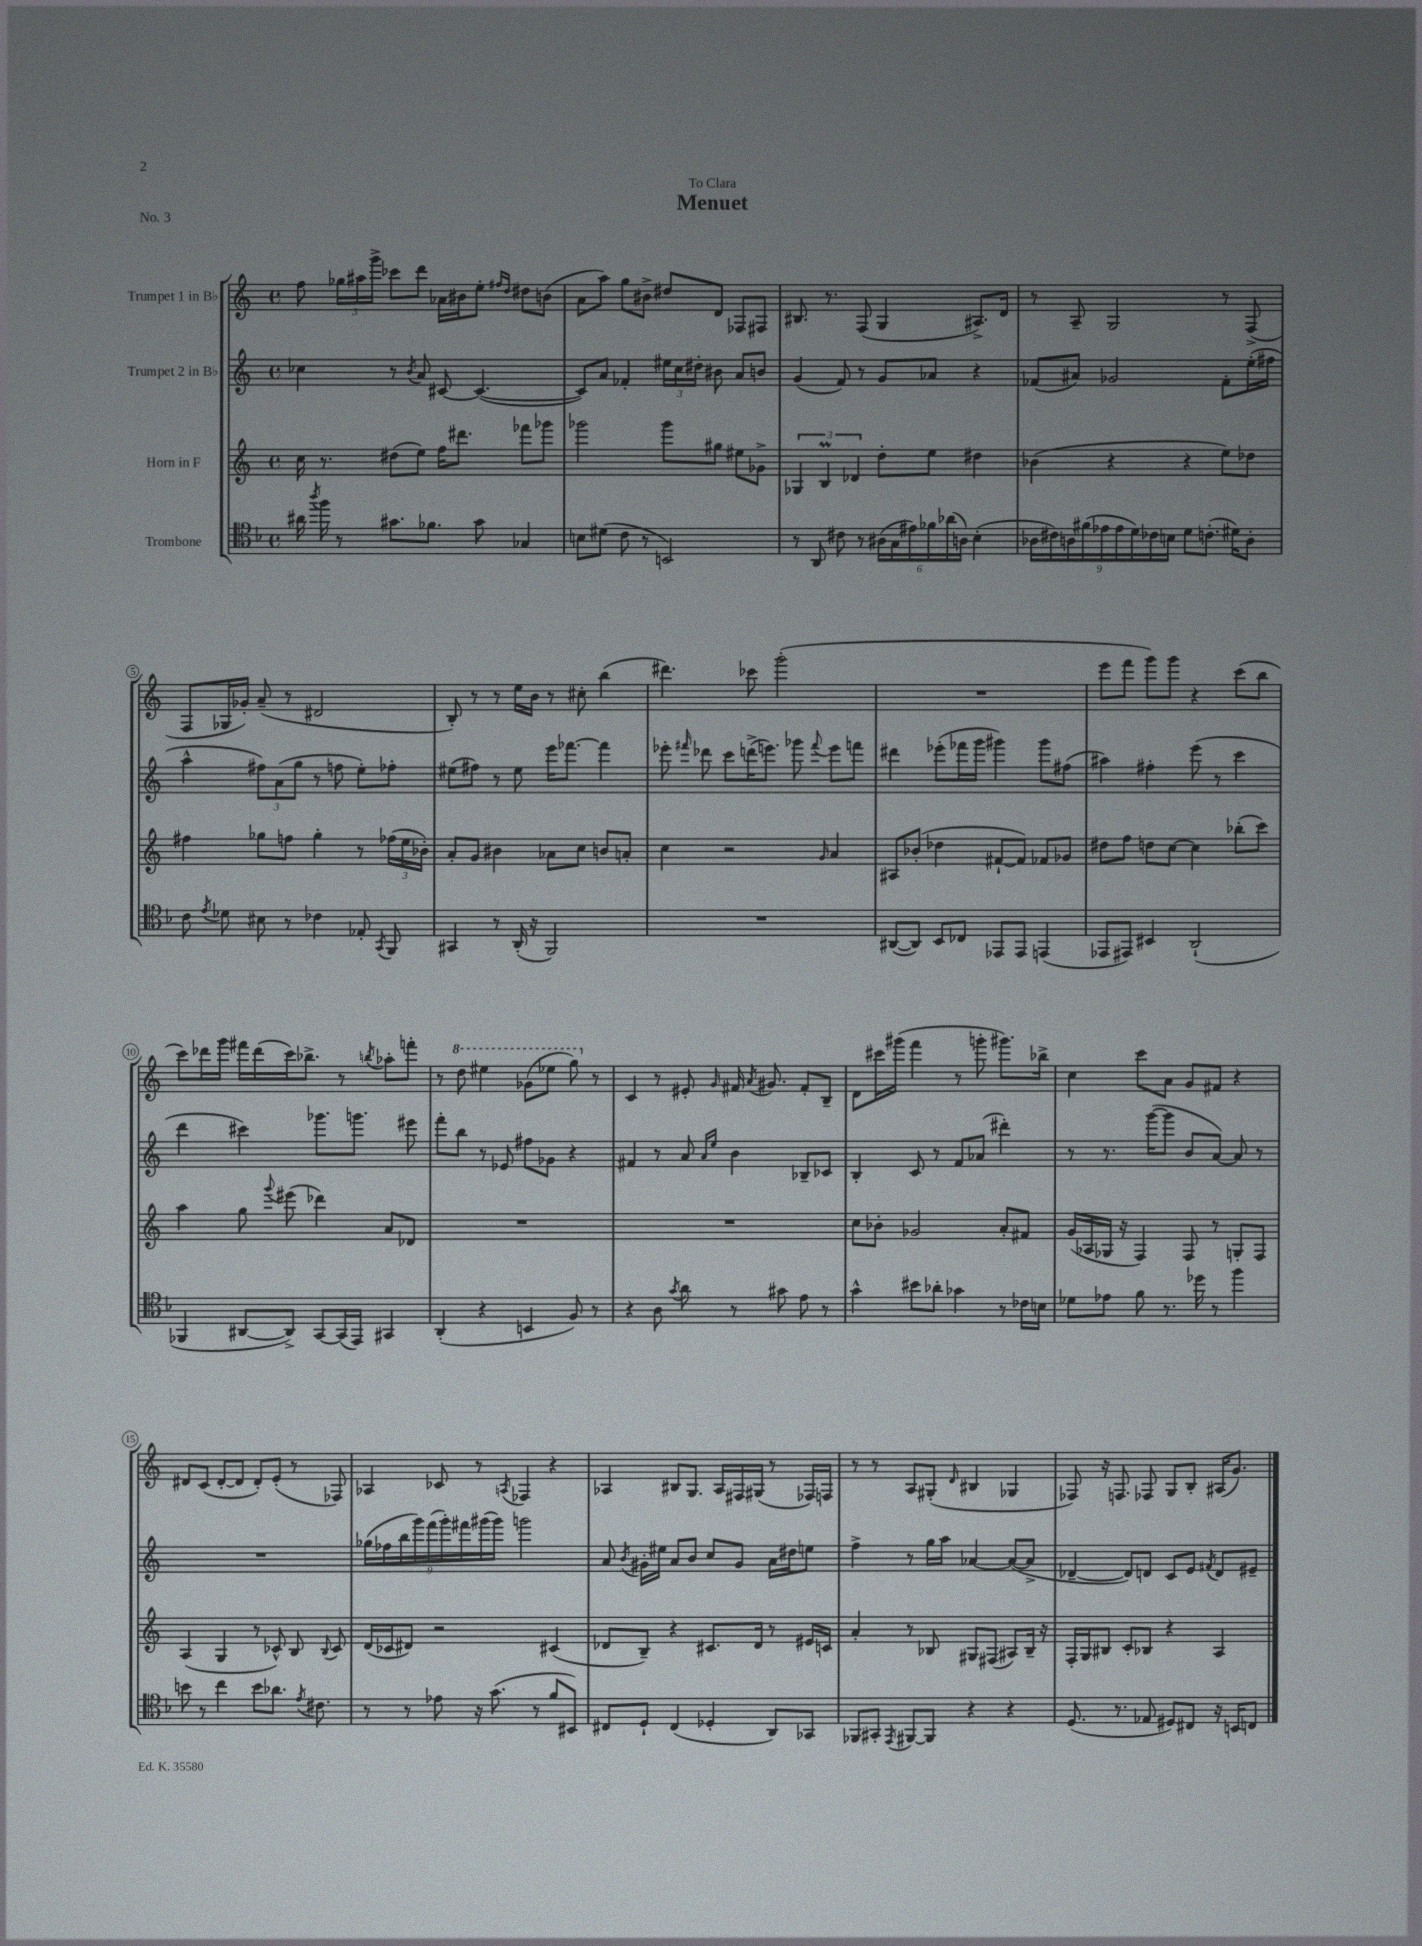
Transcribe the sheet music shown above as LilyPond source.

\header { title = "Menuet" dedication = "To Clara" piece = "No. 3" }
<<
\new StaffGroup <<
\new Staff = "s0" \with { instrumentName = "Trumpet 1 in Bb" } {
    \clef treble \key c \major \defaultTimeSignature \time 4/4
    \autoBeamOff f''8 \tuplet 3/2 { ges''16[ ais''16 g'''16]-> } ces'''8[ d'''8] aes'16[ bis'16 e''8]-. \grace { fis''16[ d''16] } dis''8[ b'8]( |
    a'8[ a''8]) g''8[ bis'8]-> dis''8[ d'8] fes8[ fis8] |
    bis8. r8. f8( g4 ais8.[->) d'16] |
    r8 a8-- g2 r8 f8->( |
    f8[ ges16 ges'16]-.) a'8--( r8 dis'2 |
    b8-.) r8 r8 e''16[ b'16] r8 cis''8-. b''4( |
    dis'''4.) ces'''8 g'''2-.( |
    R1 |
    e'''8[ f'''8] g'''8[) g'''8] r4 c'''8[( b''8] |
    c'''8[) des'''16 g'''16] fis'''16[ des'''16( c'''16) bes''8.]-> r8 \acciaccatura { b''8 } aes''8[-. f'''8]-. |
    r8 \ottava #1 d'''8 eis'''4 ges''8[( ees'''8] g'''8) \ottava #0 r8 |
    c'4 r8 eis'8-. \grace { g'16 } fis'16 \acciaccatura { a'8 } gis'8. fis'8[-. b8]-- |
    d'8[ cis'''16 gis'''16]( f'''4 r8 g'''8-. gis'''8.[) bes''16]-> |
    c''4 c'''8[ a'8] g'8[ fis'8] r4 |
    dis'8[ c'8]( dis'8[~-. dis'8] dis'8[-.) e'8]-.( r8 fes8) |
    aes4 ces'8 r8 \acciaccatura { a8 } fes4 r4 |
    aes4 bis8[ g8.] aes16[ fis16 gis16]( r8 fes16[) f16] |
    r8 r8 a8[ gis8]-.( \grace { d'16 } bis4 ges4 |
    fes8) r16 f8. fes8 g8[ b8]-. ais16[( g'8.]) \bar "|." |
}
\new Staff = "s1" \with { instrumentName = "Trumpet 2 in Bb" } {
    \clef treble \key c \major \defaultTimeSignature \time 4/4
    \autoBeamOff ces''4 r8 \acciaccatura { b'8 } a'8 cis'8~ cis'4.~( |
    cis'8[) a'8] fes'4-. \tuplet 3/2 { eis''16[ c''16 dis''16]-. } bis'8 a'8[ b'8] |
    g'4( f'8) r8 g'8[ aes'8] r4 |
    fes'8[( ais'8]) ges'2 fes'8[-. e''16-.( fis''16] |
    a''4-^ \tuplet 3/2 { fis''8[) a'8( g''8] } r8 f''8 e''8[-.) fes''8]-. |
    eis''8[( fis''8]) r8 eis''8 e'''16[ fes'''8.]~ fes'''4 |
    ees'''8-. \grace { fis'''16 } des'''8 c'''8[ d'''16->( e'''8.]) ges'''8 \appoggiatura { fis'''8 } e'''8[ f'''8] |
    dis'''4 ees'''8[-.( fes'''16 g'''16] gis'''4) gis'''8[ fis''8]( |
    ais''4) fis''4-. e'''8( r8 c'''4 |
    d'''4 cis'''4) ges'''8.[ g'''8.] eis'''8 |
    f'''8[-. b''8] r8 ees'8 fis''8[ ges'8] r4 |
    fis'4 r8 a'8 \grace { a'16[ e''16] } b'4 bes8[-- ces'8] |
    b4-. c'8 r8 f'8[ aes'8]( dis'''4-.) |
    r8 r8. g'''16[~( g'''8] b'8[ a'8]~) a'8 r8 |
    R1 |
    \tuplet 9/8 { ges''16[( fes''16 b''16 g'''16) f'''16( g'''16-.) fis'''16 gis'''16( gis'''16]) } g'''2 |
    a'8 \acciaccatura { b'8 } gis'16[-. eis''16] a'8[ b'8] c''8[ gis'8] a'16[ dis''16 e''8] |
    f''4-> r8 g''16[ a''16] aes'4~ aes'8[~( aes'8]-> |
    des'4~-- des'8[) d'8] c'8[ e'8] \acciaccatura { fis'8 } d'8[ eis'8]-- \bar "|." |
}
\new Staff = "s2" \with { instrumentName = "Horn in F" } {
    \clef treble \key c \major \defaultTimeSignature \time 4/4
    \autoBeamOff c''16 r8. dis''8[( e''8]) f''16[ dis'''8.] fes'''8[ ges'''8] |
    ges'''2 ges'''8[ gis''8] eis''8[ ges'8]-> |
    \tuplet 3/2 { ges4 b4\prall des'4 } d''8[-. e''8] dis''4 |
    bes'4( r4 r4 e''8[) des''8] |
    fis''4 ges''8[ f''8] ges''4-. r8 \tuplet 3/2 { fes''16[( e''16 bes'16]-.) } |
    a'8[-. g'8] bis'4 aes'8[ c''8] b'8[ a'8]-. |
    c''4 r2 \grace { g'16 } a'4 |
    ais8[ bes'8]-.( des''4 fis'8[~-! fis'8]) fes'8[ ges'8] |
    dis''8[ f''8] d''8[ c''8]~ c''4 bes''8[-.( c'''8]) |
    a''4 g''8 \appoggiatura { g'''8 } eis'''8( des'''4) a'8[ des'8] |
    R1 |
    R1 |
    c''8[ bes'8]-. ges'2 a'8[-. fis'8] |
    g'16[( aes16 ges16] r16 f4) f8 r8 g8[-. f8] |
    a4( g4 r8 ces'8-^) b8 \appoggiatura { b8 } ces'8 |
    d'16[( ces'16 dis'8]) r2 cis'4( |
    des'8[ b8]--) r4 cis'8.[ des'16] r8 eis'16[ c'16] |
    a'4-. r8 bes8 gis8[ fis8]( ais8[) bes16]-- r16 |
    f16[-. g16 bis8] c'8[-. bes8] r4 a4 \bar "|." |
}
\new Staff = "s3" \with { instrumentName = "Trombone" } {
    \clef tenor \key f \major \defaultTimeSignature \time 4/4
    \autoBeamOff ais'16 \acciaccatura { a''8 } f''16 r8 gis'8.[ fes'8.] gis'8 ges4 |
    b8[ dis'8]( c'8 r8 b,2) |
    r8 a,8 cis'8 r8 \tuplet 6/4 { ais16[( g16 eis'16) fes'16 aes'16( a16]) } bes4-.( |
    \tuplet 9/8 { aes16[ cis'16) a16 fis'16( ees'16 ees'16 d'16) ces'16 b16] } d'8[ c'8.]-.( dis'16[) a8]-. |
    c'8 \acciaccatura { e'8 } des'8 bis8 r8 ces'4 ees8-. \acciaccatura { g,8 } f,8 |
    gis,4 r8 a,16-.( r16 f,2) |
    R1 |
    ais,8[~( ais,8]) bes,8[ ces8] ees,8[ ees,8] e,4( |
    ees,8[ eis,8]) bis,4 a,2-!( |
    fes,4 ais,8[~ ais,8]->) g,8[~ g,16( e,16]) gis,4 |
    a,4-.( r4 b,4 f8) r8 |
    r4 a8 \acciaccatura { g'8 } a'8 r8 gis'8 e'8 r8 |
    g'4-^ bis'8[ aes'8]-. ges'4 r8 ces'16[ b16] |
    des'8[ ees'8] f'8 r8. des''16 r8 f''4 |
    b'8 r8 c''4 b'8[ aes'8.] \acciaccatura { e'8 } cis'8. |
    r8 r8 ees'8 r16 g'8.( r8 f'8[ bis,8]) |
    cis8[ d8]-! cis4( des4-. a,8[) ges,8] |
    fes,8[ gis,8]-. \acciaccatura { e,8 } fis,8[~ fis,8] r4 r4 |
    d8.( r8. ees8 dis8[) cis8] r16 b,16[ c8] \bar "|." |
}
>>
>>
\layout { \context { \Score \override BarNumber.stencil = #(make-stencil-circler 0.1 0.3 ly:text-interface::print) } }
